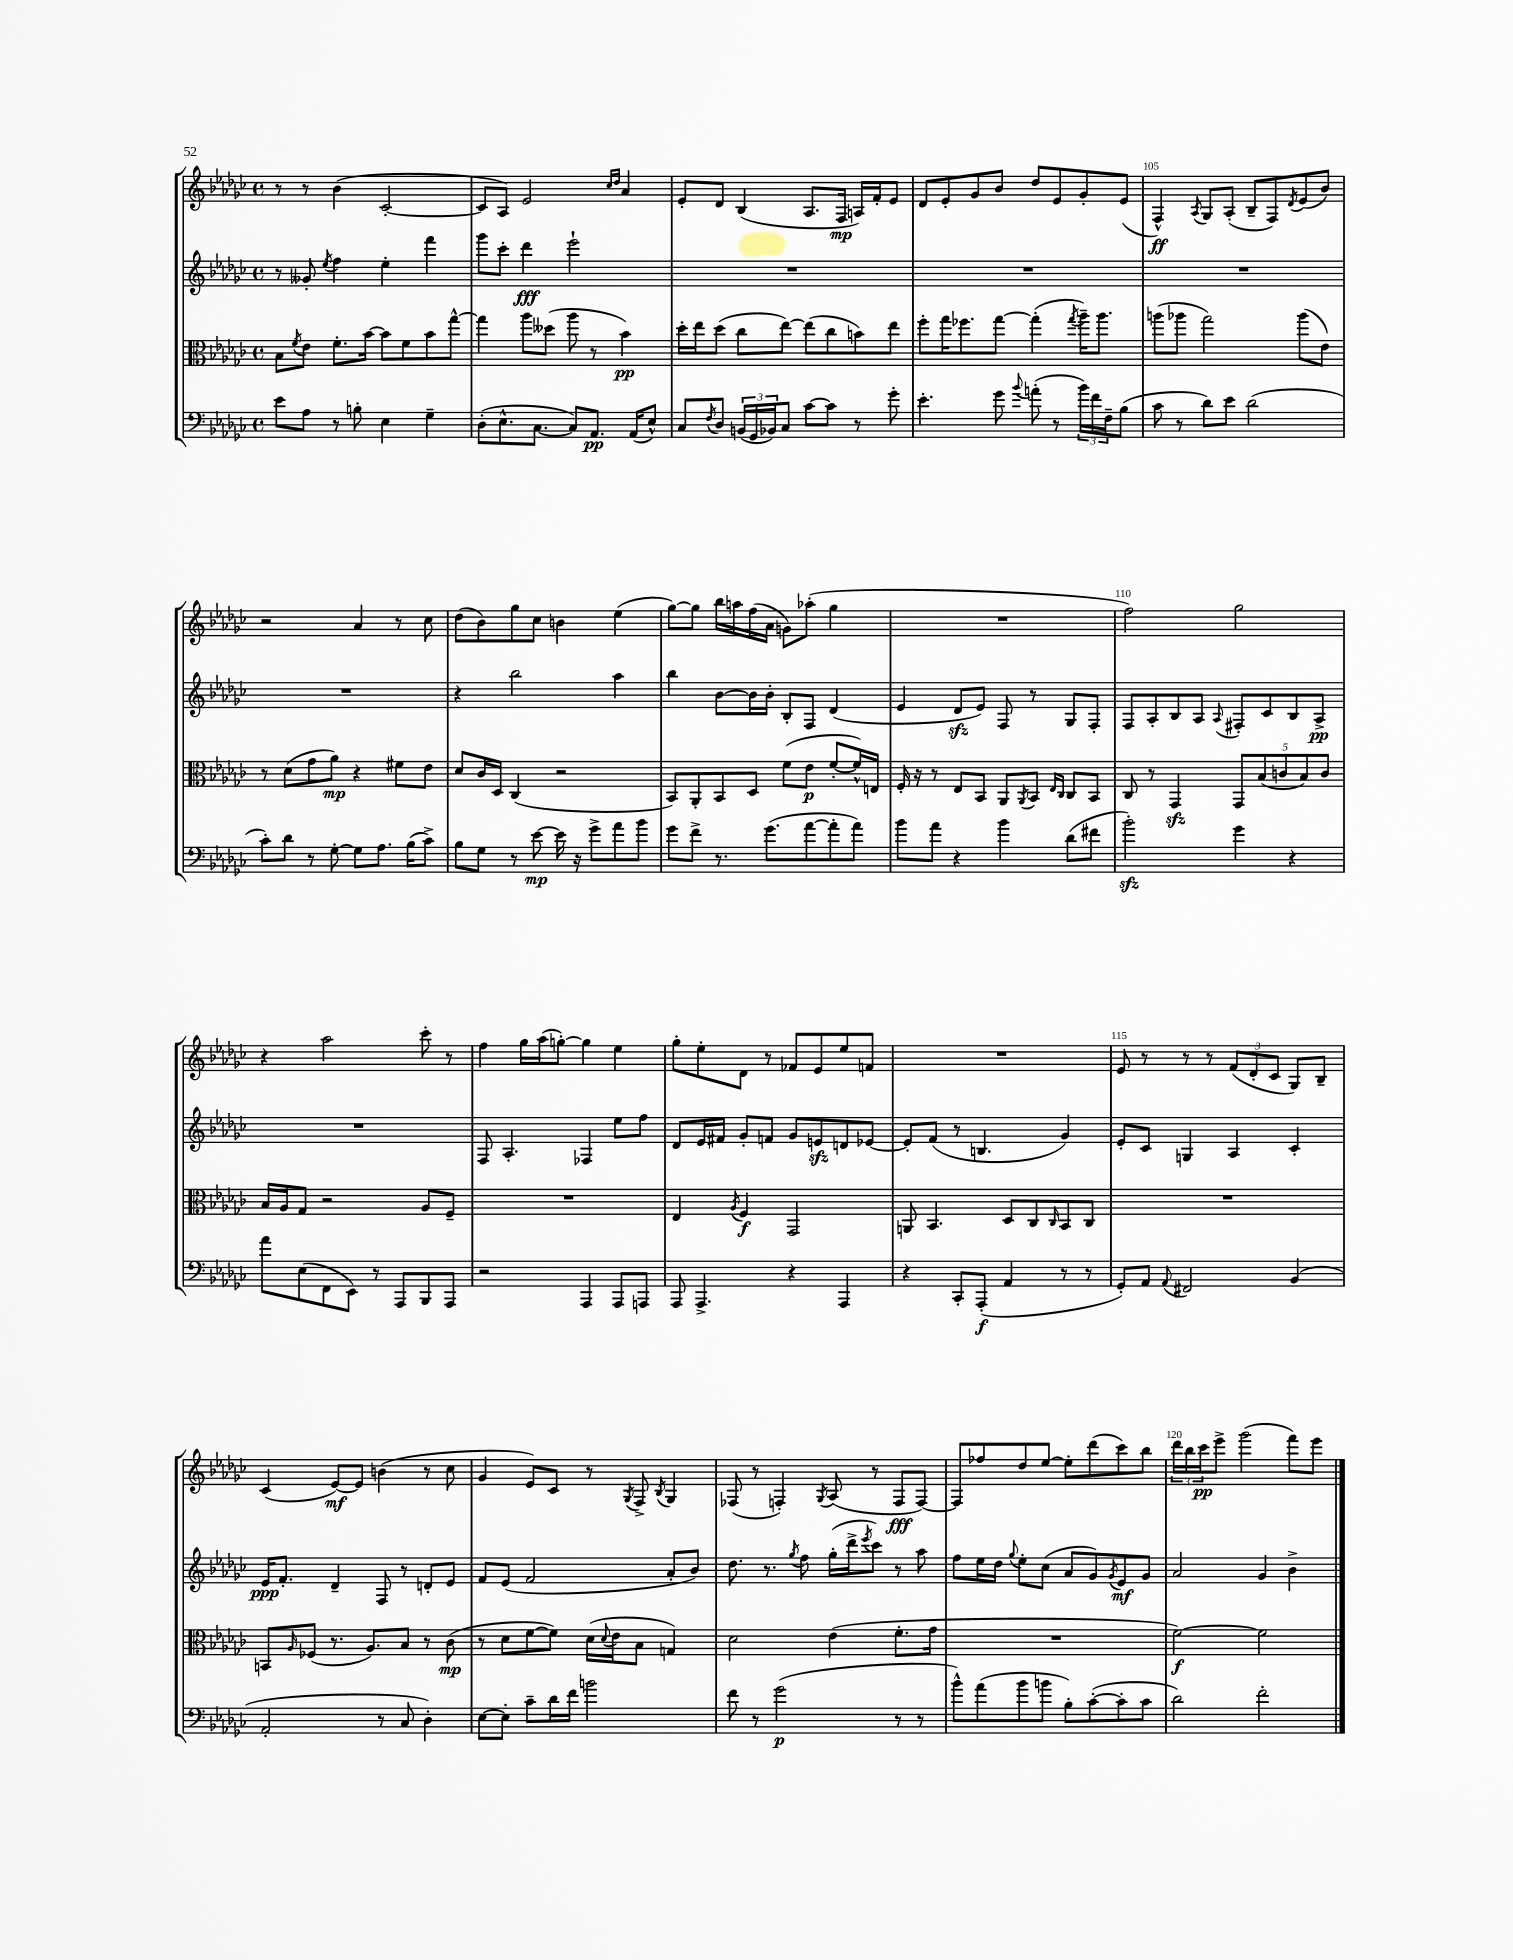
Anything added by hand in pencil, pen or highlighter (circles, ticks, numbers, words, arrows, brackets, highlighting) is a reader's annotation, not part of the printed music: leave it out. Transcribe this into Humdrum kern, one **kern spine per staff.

**kern	**dynam	**kern	**dynam	**kern	**dynam	**kern	**dynam
*part4	*part4	*part3	*part3	*part2	*part2	*part1	*part1
*staff4	*staff4	*staff3	*staff3	*staff2	*staff2	*staff1	*staff1
*clefF4	*	*clefC3	*	*clefG2	*	*clefG2	*
*k[b-e-a-d-g-c-]	*	*k[b-e-a-d-g-c-]	*	*k[b-e-a-d-g-c-]	*	*k[b-e-a-d-g-c-]	*
*M4/4	*	*M4/4	*	*M4/4	*	*M4/4	*
*met(c)	*	*met(c)	*	*met(c)	*	*met(c)	*
=101	=101	=101	=101	=101	=101	=101	=101
8e-\L	.	8B-\L	.	8r	.	8r	.
.	.	8qf/	.	.	.	.	.
8A-\J	.	8e-\J	.	8g--X'/	.	8r	.
.	.	.	.	8qee-/	.	.	.
8r	.	8.f'\L	.	4ff\	.	(4b-\	.
8Bn'\	.	.	.	.	.	.	.
.	.	[16b-\Jk	.	.	.	.	.
4E-\	.	8b-\L]	.	4ee-'\	.	[2c-'/	.
.	.	8f\	.	.	.	.	.
4G-~\	.	8b-\	.	4fff\	.	.	.
.	.	[8gg-^^\J	.	.	.	.	.
=102	=102	=102	=102	=102	=102	=102	=102
(8D-'\L	.	4gg-\]	.	8ggg-\L	.	8c-/L]	.
8.E-^^\	.	.	.	8ccc-'\J	.	8A-/J)	.
.	.	8aa-\L	.	4ddd-\	fff	2e-/	.
[8.C-\J	.	.	.	.	.	.	.
.	.	(8dd--X\J	.	.	.	.	.
8C-/L])	.	8aa-\	.	2eee-`\	.	.	.
8.AA-/J	pp	8r	.	.	.	.	.
.	.	.	.	.	.	16qqcc-/LL	.
.	.	.	.	.	.	16qqdd-/JJ	.
.	.	4b-\)	pp	.	.	4a-/	.
(16AA-/KL	.	.	.	.	.	.	.
8E-^^/J)	.	.	.	.	.	.	.
=103	=103	=103	=103	=103	=103	=103	=103
8C-/L	.	16dd-'\LL	.	1r	.	8e-'/L	.
.	.	16ee-\J	.	.	.	.	.
8qF/	.	.	.	.	.	.	.
8D-/J	.	(8dd-\J	.	.	.	8d-/J	.
(24BBn/LL	.	8cc-\L	.	.	.	(4B-/	.
24GG-/	.	.	.	.	.	.	.
24BB-X/J)	.	.	.	.	.	.	.
8C-/J	.	[8ee-\J)	.	.	.	.	.
[8c-\L	.	(8ee-\L]	.	.	.	8.A-/L	.
8c-\J]	.	8cc-\	.	.	.	.	.
.	.	.	.	.	.	16F/Jk	mp
8r	.	8bn\)	.	.	.	16An/LL)	.
.	.	.	.	.	.	16f'/J	.
8g-'\	.	8ee-\J	.	.	.	8e-/J	.
=104	=104	=104	=104	=104	=104	=104	=104
4.e-'\	.	8ff'\L	.	1r	.	8d-/L	.
.	.	16gg-\K	.	.	.	8e-'/	.
.	.	8.ff-X\	.	.	.	.	.
.	.	.	.	.	.	8g-/	.
8g-\	.	[8gg-\J	.	.	.	8b-/J	.
8qqb-/	.	.	.	.	.	.	.
(8an'\	.	(4gg-'\]	.	.	.	8dd-/L	.
8r	.	.	.	.	.	8e-/	.
.	.	8qgg-/	.	.	.	.	.
24b-\LL)	.	16aa-~\KL)	.	.	.	8g-'/	.
24f\	.	.	.	.	.	.	.
.	.	8.aa-\J	.	.	.	.	.
24F~\J	.	.	.	.	.	.	.
(8B-\J	.	.	.	.	.	(8e-/J	.
=105	=105	=105	=105	=105	=105	=105	=105
8c-\	.	(8aan\L	.	1r	.	4F^^/)	ff
8r	.	8aa-X\J	.	.	.	.	.
.	.	.	.	.	.	8qA-/	.
8d-\L)	.	2gg-\)	.	.	.	8G-/L	.
8e-\J	.	.	.	.	.	(8A-'/J	.
(2d-\	.	.	.	.	.	8B-~/L	.
.	.	.	.	.	.	8F/)	.
.	.	.	.	.	.	8qd-/	.
.	.	(8aa-\L	.	.	.	(8e-/	.
.	.	8e-\J)	.	.	.	8b-/J)	.
!!LO:LB:g=z
=106	=106	=106	=106	=106	=106	=106	=106
8c-'\L)	.	8r	.	1r	.	2r	.
8d-\J	.	(8d-\L	.	.	.	.	.
8r	.	8g-\	.	.	.	.	.
[8G-'\	.	8a-\J)	mp	.	.	.	.
8G-\L]	.	4r	.	.	.	4a-/	.
8.A-\J	.	.	.	.	.	.	.
.	.	8f#X\L	.	.	.	8r	.
(16B-\KL	.	.	.	.	.	.	.
8c-^\J)	.	8e-\J	.	.	.	8cc-\	.
=107	=107	=107	=107	=107	=107	=107	=107
8B-\L	.	8d-/L	.	4r	.	(8dd-\L	.
8G-\J	.	16c-/L	.	.	.	8b-\)	.
.	.	16D-/JJ	.	.	.	.	.
8r	.	(4C-/	.	2bb-\	.	8gg-\	.
[8e-\	mp	.	.	.	.	8cc-\J	.
16e-\]	.	2r	.	.	.	4bn\	.
16r	.	.	.	.	.	.	.
8g-^\L	.	.	.	.	.	.	.
8a-\	.	.	.	4aa-\	.	(4ee-\	.
8b-\J	.	.	.	.	.	.	.
=108	=108	=108	=108	=108	=108	=108	=108
8g-\L	.	8BB-/L)	.	4bb-\	.	[8gg-\L)	.
8f^\J	.	8AA-'/	.	.	.	8gg-\J]	.
8.r	.	8BB-/	.	[8b-\L	.	16bb-\LL	.
.	.	.	.	.	.	16aan\	.
.	.	8D-/J	.	16b-\L]	.	(16ff\	.
(8.g-\L	.	.	.	16b-'\JJ	.	16a-\JJ	.
.	.	(8f\L	.	8B-'/L	.	8gn\L)	.
[8a-\	.	8e-\J	p	8F/J	.	(8aa-X'\J	.
8a-'\]	.	[8f'/L	.	(4d-/	.	4gg-\	.
8a-\J)	.	16f^^/L])	.	.	.	.	.
.	.	16En/JJ	.	.	.	.	.
=109	=109	=109	=109	=109	=109	=109	=109
8b-\L	.	16F'/	.	4e-/	.	1r	.
.	.	16r	.	.	.	.	.
8a-\J	.	8r	.	.	.	.	.
4r	.	8E-/L	.	8d-zz/L	.	.	.
.	.	8BB-/J	.	8e-/J)	.	.	.
4b-\	.	8AA-/L	.	8F/	.	.	.
.	.	8qAA-/	.	.	.	.	.
.	.	8BB-/J	.	8r	.	.	.
.	.	16qqE-/LL	.	.	.	.	.
.	.	16qqC-/JJ	.	.	.	.	.
(8d-\L	.	8C-/L	.	8G-/L	.	.	.
8f#X\J	.	8BB-/J	.	8F'/J	.	.	.
=110	=110	=110	=110	=110	=110	=110	=110
2b-zz'\)	.	8C-/	.	8F/L	.	2ff\)	.
.	.	8r	.	8A-'/	.	.	.
.	.	4GG-zz/	.	8B-/	.	.	.
.	.	.	.	8A-/J	.	.	.
.	.	.	.	8qqA-/	.	.	.
4g-\	.	10GG-/L	.	8F#X'/L	.	2gg-\	.
.	.	(10B-/	.	.	.	.	.
.	.	.	.	8c-/	.	.	.
.	.	10cn/	.	.	.	.	.
4r	.	.	.	8B-/	.	.	.
.	.	10B-/)	.	.	.	.	.
.	.	.	.	8A-^/J	pp	.	.
.	.	10c/J	.	.	.	.	.
!!LO:LB:g=z
=111	=111	=111	=111	=111	=111	=111	=111
8a-\L	.	16B-/LL	.	1r	.	4r	.
.	.	16A-/J	.	.	.	.	.
(8E-\	.	8G-/J	.	.	.	.	.
8FF\	.	2r	.	.	.	2aa-\	.
8EE-\J)	.	.	.	.	.	.	.
8r	.	.	.	.	.	.	.
8AAA-/L	.	.	.	.	.	.	.
8BBB-/	.	8A-/L	.	.	.	8ccc-'\	.
8AAA-/J	.	8F~/J	.	.	.	8r	.
=112	=112	=112	=112	=112	=112	=112	=112
2r	.	1r	.	8F/	.	4ff\	.
.	.	.	.	4.A-'/	.	.	.
.	.	.	.	.	.	16gg-\LL	.
.	.	.	.	.	.	(16aa-\J	.
.	.	.	.	.	.	[8ggn'\J)	.
4AAA-/	.	.	.	4F-X/	.	4gg\]	.
8AAA-/L	.	.	.	8ee-\L	.	4ee-\	.
8AAAn/J	.	.	.	8ff\J	.	.	.
=113	=113	=113	=113	=113	=113	=113	=113
8AAA-/	.	4E-/	.	8d-/L	.	8gg-'\L	.
4.AAA-^/	.	.	.	16e-/L	.	8ee-'\	.
.	.	.	.	16f#X/JJ	.	.	.
.	.	8qA-/	.	.	.	.	.
.	.	4F/	f	8g-'/L	.	8d-\J	.
.	.	.	.	8fn/J	.	8r	.
4r	.	2GG-/	.	8g-/L	.	8f-X/L	.
.	.	.	.	8enzz/	.	8e-/	.
4AAA-/	.	.	.	8dn/	.	8ee-/	.
.	.	.	.	[8e-X/J	.	8fn/J	.
=114	=114	=114	=114	=114	=114	=114	=114
4r	.	8AAn/	.	8e-'/L]	.	1r	.
.	.	4.BB-/	.	(8f/J	.	.	.
8CC-'/L	.	.	.	8r	.	.	.
(8AAA-'/J	f	.	.	4.Bn/	.	.	.
4AA-/	.	8D-/L	.	.	.	.	.
.	.	8C-/	.	.	.	.	.
.	.	16qqC-/	.	.	.	.	.
8r	.	8BB-/	.	4g-/)	.	.	.
8r	.	8C-/J	.	.	.	.	.
=115	=115	=115	=115	=115	=115	=115	=115
8GG-'/L)	.	1r	.	8e-'/L	.	8e-/	.
8AA-/J	.	.	.	8c-/J	.	8r	.
8qqAA-/	.	.	.	.	.	.	.
2FF#X/	.	.	.	4Gn/	.	8r	.
.	.	.	.	.	.	8r	.
.	.	.	.	4A-/	.	(12f/L	.
.	.	.	.	.	.	12d-'/	.
.	.	.	.	.	.	12c-/J	.
(4BB-/	.	.	.	4c-'/	.	8G-/L)	.
.	.	.	.	.	.	8B-~/J	.
!!LO:LB:g=z
=116	=116	=116	=116	=116	=116	=116	=116
2AA-'/	.	8BBn/L	.	16e-/KL	ppp	(4c-/	.
.	.	.	.	8.f'/J	.	.	.
.	.	16qqA-/	.	.	.	.	.
.	.	(8F-X/J	.	.	.	.	.
.	.	8.r	.	4d-~/	.	[8e-/L)	mf
.	.	.	.	.	.	8e-/J]	.
.	.	8.A-/L)	.	.	.	.	.
8r	.	.	.	8F/	.	(4bn\	.
8C-/	.	8B-/J	.	8r	.	.	.
4D-'\)	.	8r	.	8dn'/L	.	8r	.
.	.	(8c-\	mp	8e-/J	.	8cc-\	.
=117	=117	=117	=117	=117	=117	=117	=117
[8E-\L	.	8r	.	8f/L	.	4g-/	.
8E-'\J]	.	8d-\L	.	(8e-/J	.	.	.
8c-~\L	.	[8f\	.	2f/	.	8e-/L)	.
16d-\L	.	8f\J])	.	.	.	8c-/J	.
16f\JJ	.	.	.	.	.	.	.
2bn\	.	(16d-\LL	.	.	.	8r	.
.	.	8qqd-/	.	.	.	.	.
.	.	16e-\J	.	.	.	.	.
.	.	.	.	.	.	8qG-/	.
.	.	8B-\J	.	.	.	8F^/	.
.	.	.	.	.	.	8qB-/	.
.	.	4Gn/)	.	8a-'/L	.	4G-/	.
.	.	.	.	8b-/J)	.	.	.
=118	=118	=118	=118	=118	=118	=118	=118
8f\	.	2d-\	.	8.dd-\	.	(8F-X/	.
8r	.	.	.	.	.	8r	.
.	.	.	.	8.r	.	.	.
(2g-\	p	.	.	.	.	4Fn'/)	.
.	.	.	.	8qgg-/	.	.	.
.	.	.	.	8ff\	.	.	.
.	.	.	.	.	.	8qG-/	.
.	.	(4e-\	.	(16gg-'\LL	.	(8A-/	.
.	.	.	.	16ddd-^\J	.	.	.
.	.	.	.	8qeee-/	.	.	.
.	.	.	.	8ccc-\J)	.	8r	.
8r	.	8.f'\L	.	8r	.	8F/L	fff
8r	.	.	.	8aa-\	.	[8F/J)	.
.	.	16g-\Jk	.	.	.	.	.
=119	=119	=119	=119	=119	=119	=119	=119
8b-^^\L)	.	1r	.	8ff\L	.	8F/L]	.
(8a-\	.	.	.	16ee-\L	.	8ff-X/	.
.	.	.	.	16dd-\JJ	.	.	.
.	.	.	.	8qqgg-/	.	.	.
8b-\	.	.	.	8ee-'\L	.	8dd-/	.
8bn\J	.	.	.	(8cc-\J	.	[8ee-/J	.
8B-'\L)	.	.	.	8a-/L	.	8ee-'\L]	.
([8c-'\	.	.	.	8g-/)	.	(8ddd-\	.
.	.	.	.	8qg-/	.	.	.
8c-'\]	.	.	.	8e-/	mf	8ccc-\)	.
8c-\J	.	.	.	8g-/J	.	8bb-\J	.
=120	=120	=120	=120	=120	=120	=120	=120
2d-\)	.	[2f\)	f	2a-/	.	24ddd-\LL	.
.	.	.	.	.	.	24bb-\	.
.	.	.	.	.	.	24ccc-\J	pp
.	.	.	.	.	.	8eee-^\J	.
.	.	.	.	.	.	(2ggg-\	.
2f'\	.	2f\]	.	4g-/	.	.	.
.	.	.	.	4b-^\	.	8fff\L)	.
.	.	.	.	.	.	8eee-\J	.
==	==	==	==	==	==	==	==
*-	*-	*-	*-	*-	*-	*-	*-
